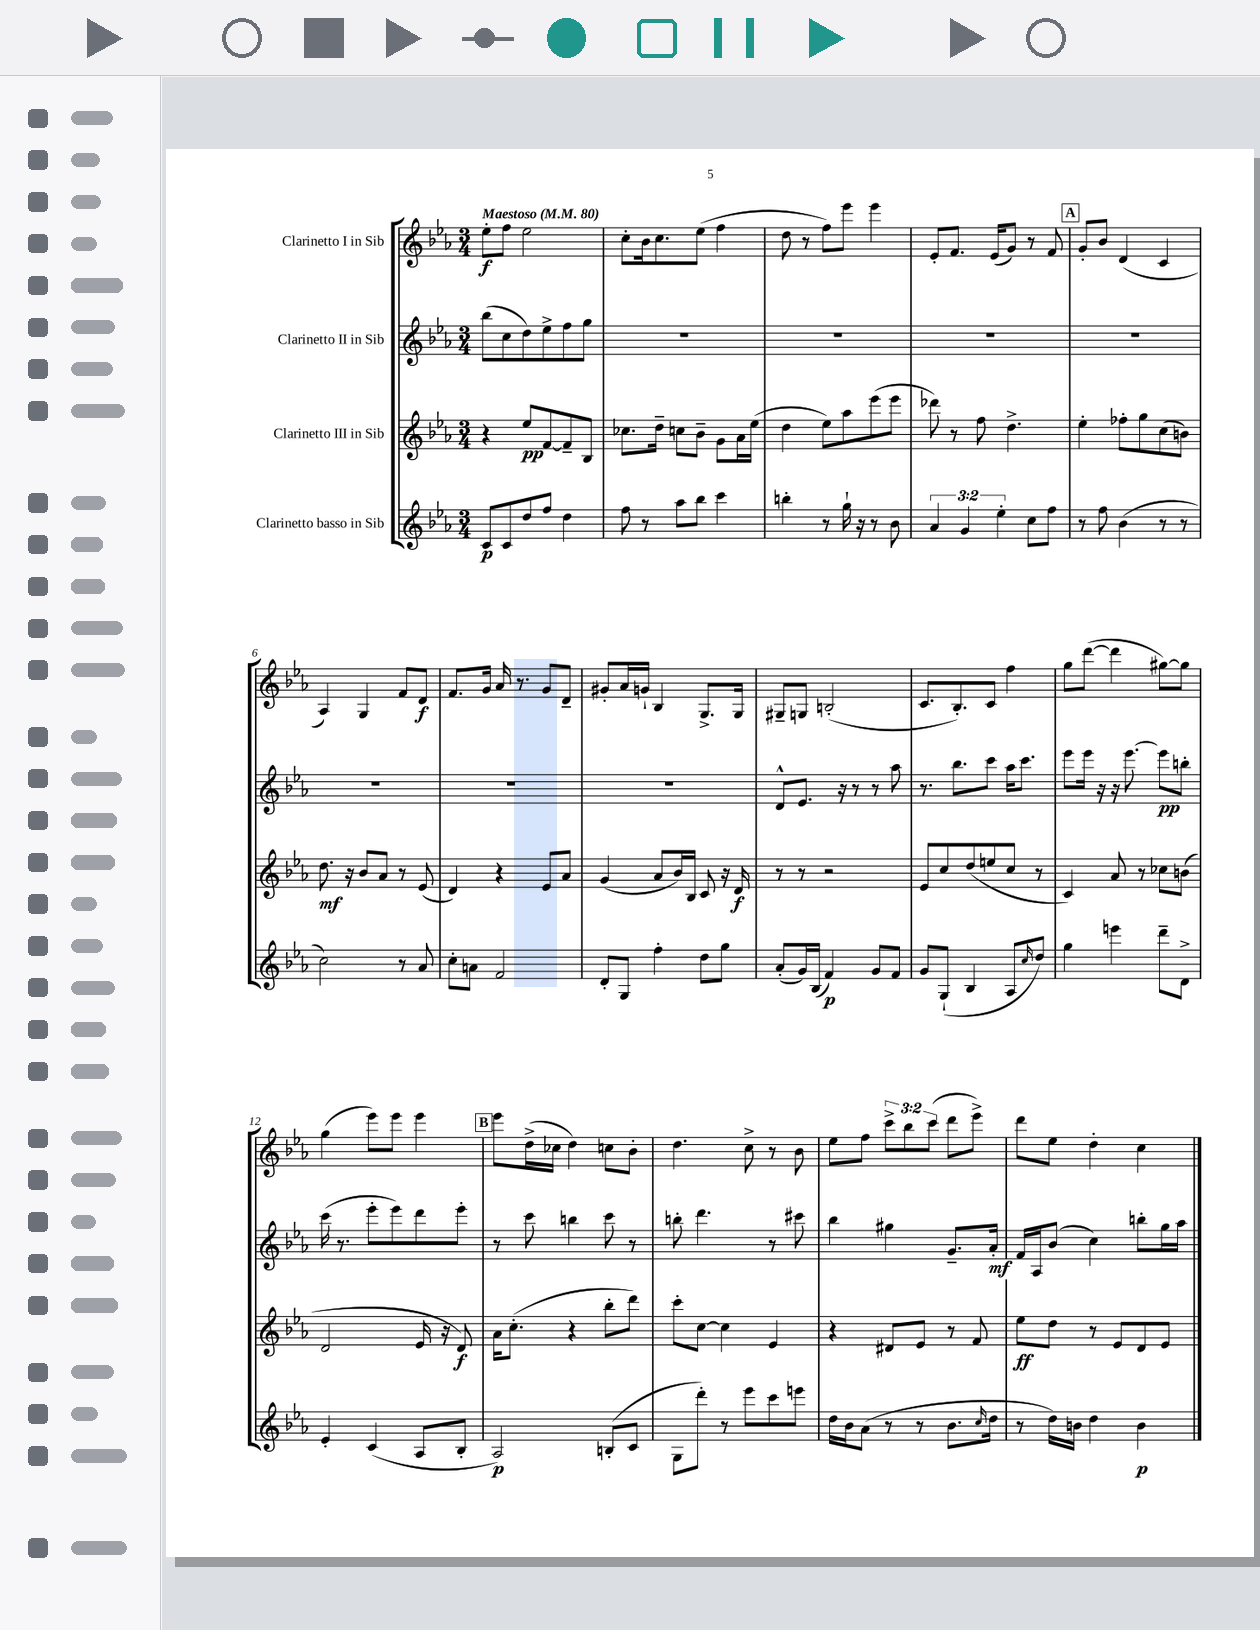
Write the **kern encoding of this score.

**kern	**kern	**kern	**kern
*staff4	*staff3	*staff2	*staff1
*clefG2	*clefG2	*clefG2	*clefG2
*k[b-e-a-]	*k[b-e-a-]	*k[b-e-a-]	*k[b-e-a-]
*M3/4	*M3/4	*M3/4	*M3/4
*MM80	*MM80	*MM80	*MM80
8c	4r	(8bb-	8ee-'
8c	.	8cc	8ff
8dd	8ee-	8dd)	2ee-
8ff	[8f	8ee-^	.
4dd	8f~]	8ff	.
.	8B-	8gg	.
=	=	=	=
8ff	8.cc-	2.r	8cc'
8r	.	.	16b-
.	16dd~	.	8.cc
8aa-	8cc	.	.
8bb-	8b-~	.	(8ee-
4ccc	8g	.	4ff
.	16a-	.	.
.	(16ee-	.	.
=	=	=	=
4bb'	4dd	2.r	8dd
.	.	.	8r
8r	8ee-)	.	8ff)
16gg`	8aa-	.	8eee-
16r	.	.	.
8r	(8eee-	.	4eee-
8b-	8eee-	.	.
=	=	=	=
6a-	8ddd-)	2.r	8e-'
.	8r	.	8.f
6g	.	.	.
.	8ff	.	.
.	.	.	(16e-
6ee-'	.	.	.
.	4.dd^	.	8g)
8cc	.	.	8r
8ff	.	.	8f
=	=	=	=
8r	4ee-'	2.r	8g'
8ff	.	.	8b-
(4b-	8ff-'	.	(4d
.	8gg	.	.
8r	(8cc	.	4c
8r	8b)	.	.
=	=	=	=
2cc)	8.dd	2.r	4A-)
.	16r	.	.
.	8b-	.	4G
.	8a-	.	.
8r	8r	.	8f
8a-	(8e-	.	8d
=	=	=	=
8cc'	4d)	2.r	8.f
8a	.	.	.
.	.	.	16g
2f	4r	.	16a-
.	.	.	8.r
.	8e-	.	8g
.	8a-	.	8d~
=	=	=	=
8d'	(4g	2.r	8g#'
8G	.	.	16a-
.	.	.	16g`
4ff'	8a-	.	4B-
.	16b-)	.	.
.	16B-	.	.
8dd	8c	.	8.G^
8gg	16r	.	.
.	16d	.	16G
=	=	=	=
(8a-'	8r	8d^^	8G#~
16g)	8r	8.e-	8G
(16B-	.	.	.
4f)	2r	.	(2B'
.	.	16r	.
.	.	8r	.
8g	.	8r	.
8f	.	8aa-	.
=	=	=	=
8g	8e-	8.r	8.c
(8G`	8cc	.	.
.	.	8.bb-	8.B-')
4B-	(8dd	.	.
.	8ee	8ccc	8c
8A-	8cc	16aa-	4ff
.	.	8.ccc	.
16qqcc	.	.	.
8dd)	8r	.	.
=	=	=	=
4gg	4c)	8eee-	8gg
.	.	16eee-	([8ddd
.	.	16r	.
4eee	8a-	16r	4ddd]
.	.	[8.eee-	.
.	8r	.	.
8ddd~	8cc-	8eee-]	[8gg#)
8d^	(8b	8bb'	8gg#]
=	=	=	=
4e-'	2d	(16ccc	(4gg
.	.	8.r	.
(4c	.	8eee-'	8eee-)
.	.	8eee-)	8eee-
8A-	16e-	8ddd	4eee-
.	16r	.	.
8B-'	8d)	8eee-'	.
=	=	=	=
2A-)	16a-	8r	8eee-
.	(8.cc'	.	.
.	.	8ccc	(16dd^
.	.	.	16cc-
.	4r	4bb	4dd)
(8B'	8bb-'	8ccc	8cc
8c	8ddd)	8r	8b-'
=	=	=	=
8G	8ccc'	8bb'	4.dd
8ddd')	[8cc	4.ddd	.
8r	4cc]	.	.
8eee-	.	.	8cc^
8ccc	4e-	8r	8r
8eee	.	8ccc#	8b-
=	=	=	=
16dd	4r	4bb-	8ee-
16b-	.	.	.
(8a-	.	.	8ff
8r	8d#	4gg#	12ccc^
.	.	.	12bb-
8r	8e-	.	.
.	.	.	(12ccc
8.b-	8r	8.g~	8ddd
.	8f	.	8eee-^)
16qqcc	.	.	.
16dd	.	16a-'	.
=	=	=	=
8r	8ee-	16f	8ddd
.	.	16A-	.
16dd)	8dd	(8b-	8ee-
16b	.	.	.
4dd	8r	4cc)	4dd'
.	8e-	.	.
4b	8d	8bb'	4cc
.	8e-	16gg	.
.	.	16aa-	.
==	==	==	==
*-	*-	*-	*-
